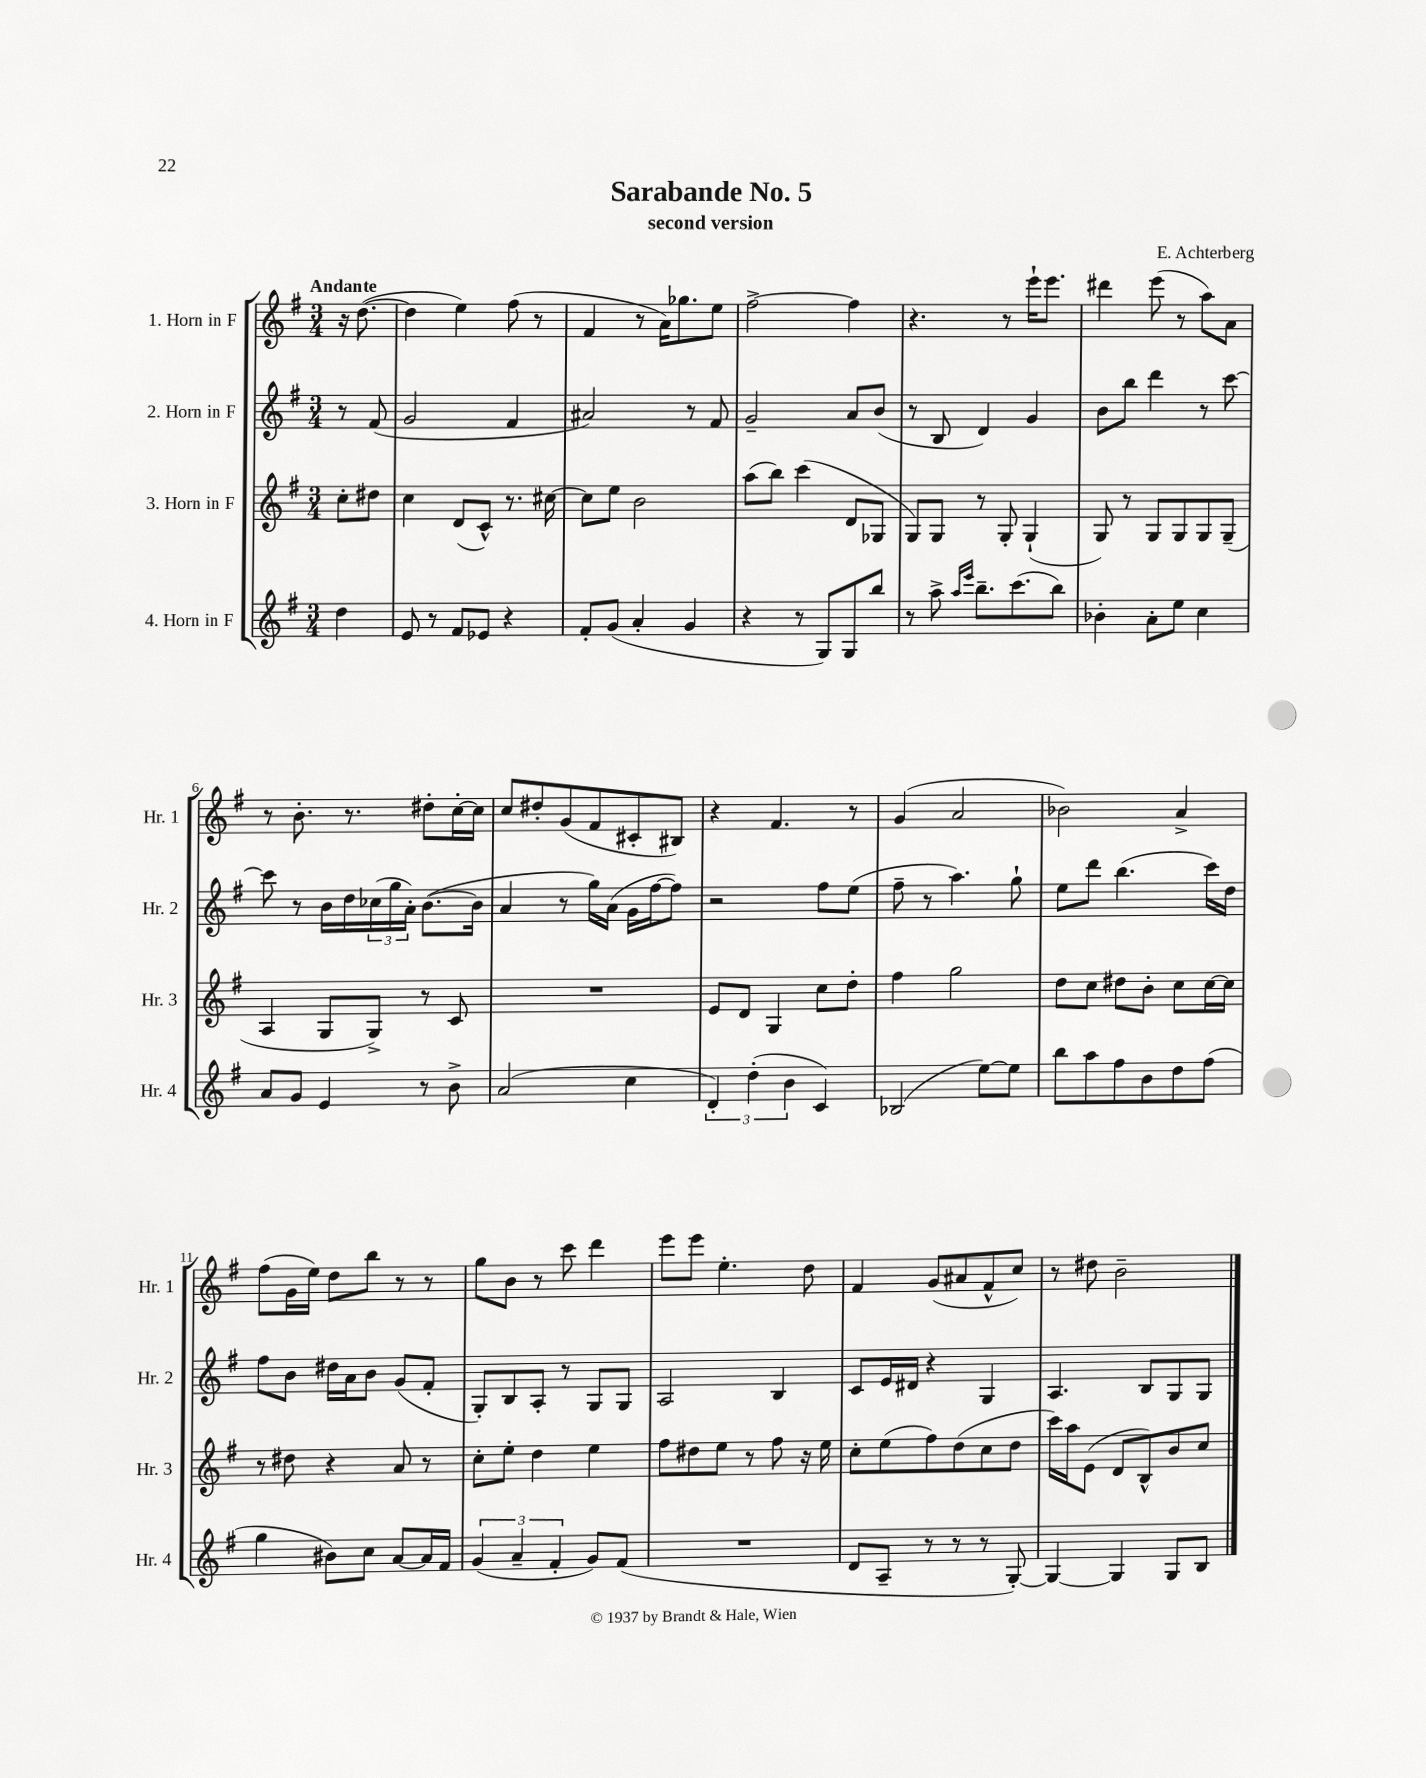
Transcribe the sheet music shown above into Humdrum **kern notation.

**kern	**kern	**kern	**kern
*staff4	*staff3	*staff2	*staff1
*clefG2	*clefG2	*clefG2	*clefG2
*k[f#]	*k[f#]	*k[f#]	*k[f#]
*M3/4	*M3/4	*M3/4	*M3/4
4dd	8cc'	8r	16r
.	.	.	([8.dd
.	8dd#	(8f#	.
=	=	=	=
8e	4cc	2g	4dd]
8r	.	.	.
8f#	(8d	.	4ee)
8e-	8c^^)	.	.
4r	8.r	4f#	(8ff#
.	.	.	8r
.	[16cc#	.	.
=	=	=	=
8f#'	8cc#]	2a#)	4f#
(8g	8ee	.	.
4a'	2b	.	8r
.	.	.	16a)
.	.	.	8.gg-
4g	.	8r	.
.	.	8f#	8ee
=	=	=	=
4r	(8aa	2g~	[2ff#^
.	8bb)	.	.
8r	(4ccc	.	.
8G)	.	.	.
8G	8d	8a	4ff#]
8bb	8G-	(8b	.
=	=	=	=
8r	8G)	8r	4.r
8aa^	8G	8B	.
16qqaa	.	.	.
16qqeee	.	.	.
8.bb~	8r	4d)	.
.	8G'	.	8r
(8.ccc	.	.	.
.	(4G`	4g	16eee`
.	.	.	8.eee
8bb)	.	.	.
=	=	=	=
4b-'	8G)	8b	4ddd#
.	8r	8bb	.
8a'	8G	4ddd	(8eee
8ee	8G	.	8r
4cc	8G	8r	8aa)
.	(8G~	[8ccc	8a
=	=	=	=
8a	4A	8ccc]	8r
8g	.	8r	8.b'
4e	8G	16b	.
.	.	16dd	8.r
.	8G^)	(24cc-	.
.	.	24gg	.
.	.	24a')	.
8r	8r	([8.b	8dd#'
8b^	8c	.	[16cc'
.	.	16b]	16cc]
=	=	=	=
(2a	2.r	4a	8cc
.	.	.	8dd#'
.	.	8r	(8g
.	.	16gg)	8f#
.	.	(16a	.
4cc	.	16g	8c#'
.	.	[16ff#	.
.	.	8ff#])	8B#)
=	=	=	=
6d')	8e	2r	4r
.	8d	.	.
(6dd'	.	.	.
.	4G	.	4.f#
6b	.	.	.
4c)	8cc	8ff#	.
.	8dd'	(8ee	8r
=	=	=	=
(2B-	4ff#	8ff#~	(4g
.	.	8r	.
.	2gg	4.aa)	2a
[8ee)	.	.	.
8ee]	.	8gg`	.
=	=	=	=
8bb	8dd	8ee	2b-)
8aa	8cc	8ddd	.
8ff#	8dd#	(4.bb	.
8b	8b'	.	.
8dd	8cc	.	4a^
(8ff#	[16cc	16ccc)	.
.	16cc]	16dd	.
=	=	=	=
4gg	8r	8ff#	(8ff#
.	8dd#	8b	16g
.	.	.	16ee)
8b#)	4r	16dd#	8dd
.	.	16a	.
8cc	.	8b	8bb
[8a	8a	(8g	8r
16a]	8r	8f#'	8r
16f#	.	.	.
=	=	=	=
(6g	8cc'	8G')	8gg
.	8ee'	8B	8b
6a~	.	.	.
.	4dd	8A'	8r
6f#'	.	.	.
.	.	8r	8ccc
8g)	4ee	8G	4ddd
(8f#	.	8G	.
=	=	=	=
2.r	8ff#	2A	8eee
.	8dd#	.	8eee
.	8ee	.	4.ee'
.	8r	.	.
.	8ff#	4B	.
.	16r	.	8dd
.	16ee	.	.
=	=	=	=
8d	8cc'	8c	4f#
8A~	(8ee	16e	.
.	.	16d#	.
8r	8ff#)	4r	(8g
8r	(8dd	.	8a#
8r	8cc	4G	8f#^^
[8G')	8dd	.	8cc)
=	=	=	=
4G_	16ccc)	4.A	8r
.	16aa	.	.
.	(8e	.	8dd#
4G]	8d	.	2b~
.	8B^^)	8B	.
8G	8b	8G	.
8B	8cc	8G	.
==	==	==	==
*-	*-	*-	*-
